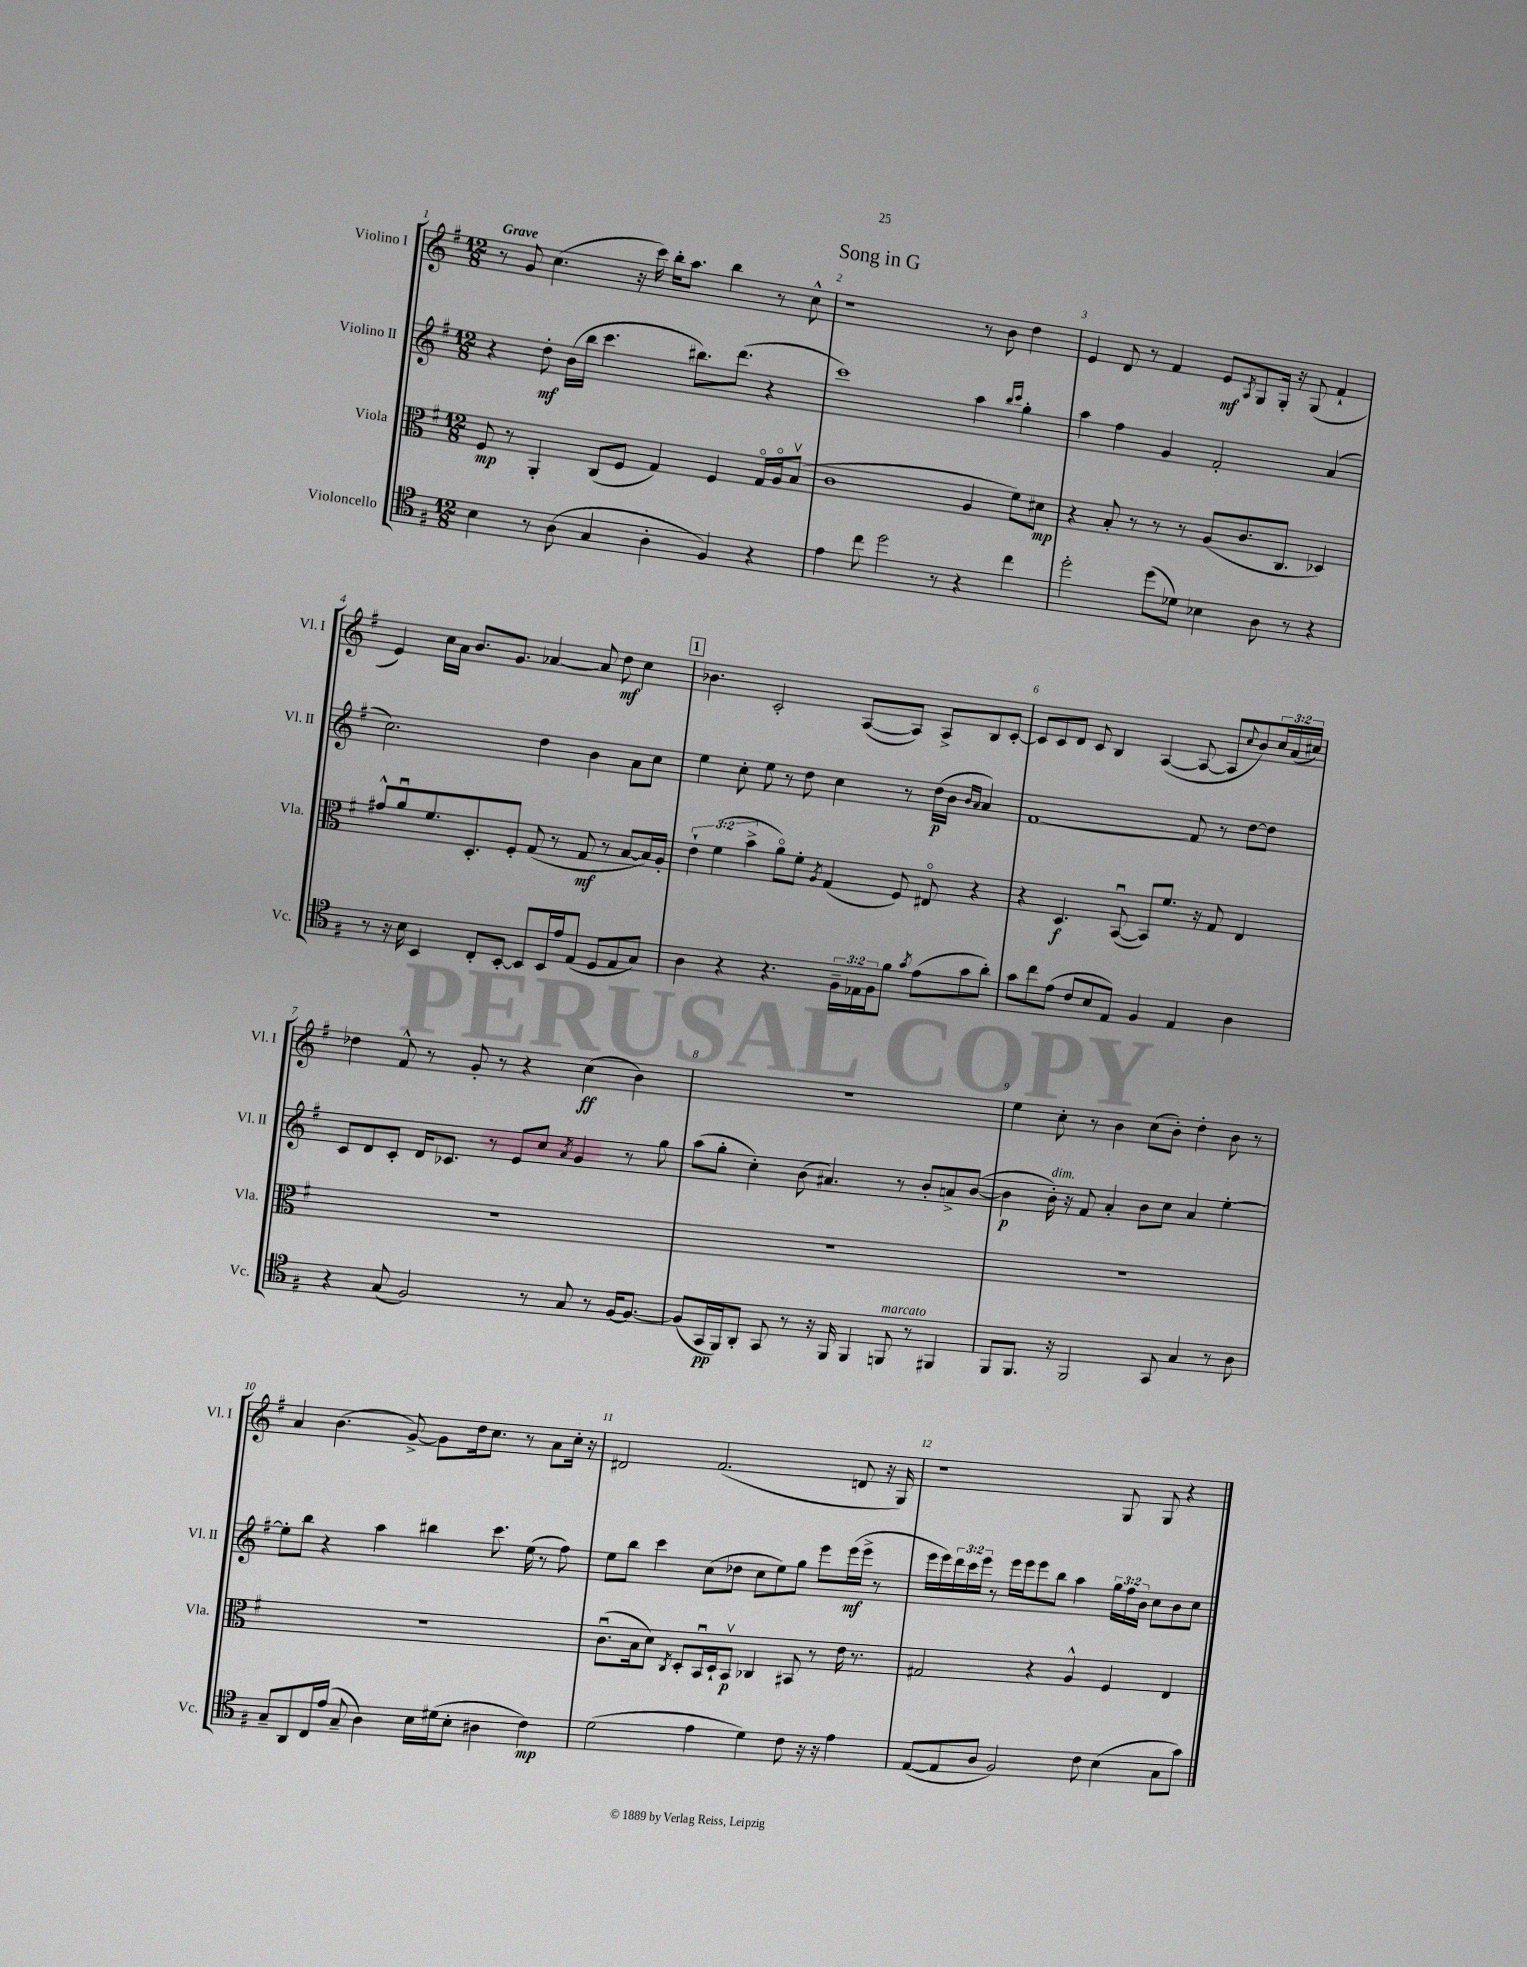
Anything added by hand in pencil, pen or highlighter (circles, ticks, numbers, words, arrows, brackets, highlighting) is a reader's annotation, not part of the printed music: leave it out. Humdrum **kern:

**kern	**kern	**kern	**kern
*staff4	*staff3	*staff2	*staff1
*clefC4	*clefC3	*clefG2	*clefG2
*k[f#]	*k[f#]	*k[f#]	*k[f#]
*M12/8	*M12/8	*M12/8	*M12/8
4B\	8F#/	4r	8r
.	8r	.	8g/
8r	4AA'/	8dd'\	(4.cc\
(8A\	.	(16b\LL	.
.	.	16bb\JJ	.
4G/	(8C/L	4.ccc\	.
.	8F#/J	.	16r
.	.	.	16ccc\)
4A'\	4G/)	.	16bb'\LK
.	.	.	8.aa\J
.	.	8.bb#\L)	.
4F#/)	4F#/	.	4bb\
.	.	(8.ddd\J	.
4r	16Go/LL	4r	8r
.	16Ao/J	.	.
.	(8Bv/J	.	8cc^^\
=	=	=	=
4e\	1c	1ccc)	1r
8cc\	.	.	.
2dd\	.	.	.
8r	.	.	.
4r	4A/	4aa\	8r
.	.	.	8b\
.	.	16qqbb/LL	.
.	.	16qqccc/JJ	.
4cc\	8f#\L)	4gg'\	4dd\
.	8d#\J	.	.
=	=	=	=
2dd'\	4r	4aa\	4e/
.	8B'/	4ff#\	8d/
.	8r	.	8r
(8dd\L	8r	4g/	4f#/
8d-\J)	8r	.	.
4B-\	(8A/L	2f#'/	8e/L
.	.	.	8qA/
.	8.c/	.	8G/
8A\	.	.	16G'/Jk
.	8.C/J	.	16r
8r	.	.	(8G/
4r	4D-/)	(4a/	4f#`/
=	=	=	=
8r	8g#^^/L	2.cc\)	4e/)
16r	8au/	.	.
16B\	.	.	.
4BB/	8.f#/	.	16cc\LL
.	.	.	16a\JJ
.	.	.	8.b/L
.	8.D'/	.	.
8C'/L	.	.	.
.	.	.	8.g/J
[8BB'/J	8F#'/J	.	.
8BB/]L	(8G/	4dd\	[4a-/
16BB/L	8r	.	.
16e/J	.	.	.
(8E/J	8G/	4b\	8a-/]
8D/L	8r	.	8dd\
8E/	[8B/L	8a\L	4cc\
8G/J)	16B/]L)	8cc\J	.
.	16A'/JJ	.	.
=	=	=	=
4A\	6e`\	4ee\	4.b-\
.	(6f#\	.	.
4r	.	8cc'\	.
.	6b^\	.	.
.	.	8ee\	2c'/
4.r	8ao\L)	8r	.
.	8f#'\J	8dd\	.
.	8qA/	.	.
.	(4G/	4cc\	.
24F#~\LL	.	.	([8A/L
24E-\	.	.	.
24F#\J	.	.	.
8f#\J	8F#/)	8r	8A/]J)
8qg/	.	.	.
(8e\L	8E#o/	(16dd\LL	8A^/L
.	.	16b\JJ	.
.	.	16qqb/LL	.
.	.	16qqa/JJ	.
8g\	4r	4a/)	8B/
8a'\J)	.	.	[8c'/J
=	=	=	=
8g\L	4r	[1f#	8c/]L
8cc\	.	.	8c/
(8e\J	4.D/	.	8d/J
8c/L	.	.	8c/
8B/	.	.	4B/
8E/J)	([8BBu/	.	.
4F#/	8BB/]L)	.	([4A/
.	8.f#/J	.	.
4E/	.	8f#/]	8A/_
.	16r	.	.
.	8G/	8r	8A/]L
.	.	.	8qqcc/
4A\	4E/	[8dd\L	8b/)
.	.	8dd\]J	24cc/L
.	.	.	(24a/
.	.	.	24cc#/JJ)
=	=	=	=
4r	1.r	8c/L	4dd-\
.	.	8d/	.
(8G/	.	8c'/J	8f#^^/
2F#/)	.	16d/LK	8r
.	.	8.c-/J	.
.	.	.	8g'/
.	.	8r	8r
.	.	8e/L	4r
8r	.	8cc/J	.
.	.	8qa/	.
8G/	.	4g/	(4cc\
8r	.	.	.
[16F#/LK	.	8r	4b\)
8.F#/_J	.	.	.
.	.	8gg\	.
=	=	=	=
(8F#/]L	1.r	(8aa\L	1.r
16GG/L	.	8gg'\J	.
16FF#/J)	.	.	.
8AA'/J	.	4cc'\)	.
8GG/	.	.	.
8r	.	(8b\	.
16r	.	4.a#/)	.
16FF#/	.	.	.
4FF#/	.	.	.
8FF/	.	8r	.
8r	.	8b'/L	.
4FF#/	.	8a^/	.
.	.	([8b/J	.
=	=	=	=
8FF#/L	1.r	4b\]	4ee\
8.FF#/J	.	.	.
.	.	16b'\)	8cc'\
16r	.	16r	.
2FF#/	.	8f#/	8r
.	.	4a'/	4b\
.	.	8b\L	(8cc\L
8GG/	.	8cc\J	8b'\J)
4G/	.	4a/	4dd'\
8r	.	[4ee'\	8b\
8A\	.	.	8r
=	=	=	=
8G~/L	1.r	8ee'\]L	4a/
8AA/	.	8bb\J	.
16C/L	.	4r	(4.b\
(16e/JJ	.	.	.
8G~/	.	.	.
4A\)	.	4aa\	.
.	.	.	[8g^/)
16B\LL	.	4bb#\	8g\]L
(16d#\J	.	.	.
8B'\J	.	.	16dd\k
.	.	.	8.cc\J
4A#\	.	8.ccc\	.
.	.	.	8r
.	.	(16ee\	.
4c\)	.	8r	8a\L
.	.	8ff#\)	16cc'\Jk
.	.	.	16r
=	=	=	=
(2d\	(8.cu\L	8ee\L	2d#/
.	.	8bb\J	.
.	16B\k	.	.
.	8d\J)	4ccc\	.
.	8qC/	.	.
.	8D'/L	.	.
4e\	16BBu/L	(8cc\L	(2.f#/
.	16D`/J	.	.
.	8BBv/J	8dd-\J	.
4d\)	4C-/	8cc\L	.
.	.	8ee\)	.
8c\	8BB#/	8gg\J	.
16r	8r	8eee\L	.
16r	.	.	.
4e\	16e\	(16eee\L	8d/
.	8.r	16eee^\JJ	.
.	.	8r	16r
.	.	.	16G/)
=	=	=	=
([8E/L	2G#/	16eee\LL	1r
.	.	16eee\)	.
8E/]	.	24ddd\	.
.	.	24ccc\	.
.	.	24eee\JJ	.
8A/J	.	8r	.
2F#/)	.	16eee\LL	.
.	.	16eee\J	.
.	4r	8eee\	.
.	.	8bb\J	.
.	4A^^/	4aa\	.
8c\	.	.	.
(4B\	4F#/	24gg\LL	8G/
.	.	24ff#\	.
.	.	24b\JJ	.
.	.	8cc\L	8G/
8G\L	4E/	8b\	4r
8g\J)	.	8cc\J	.
==	==	==	==
*-	*-	*-	*-
